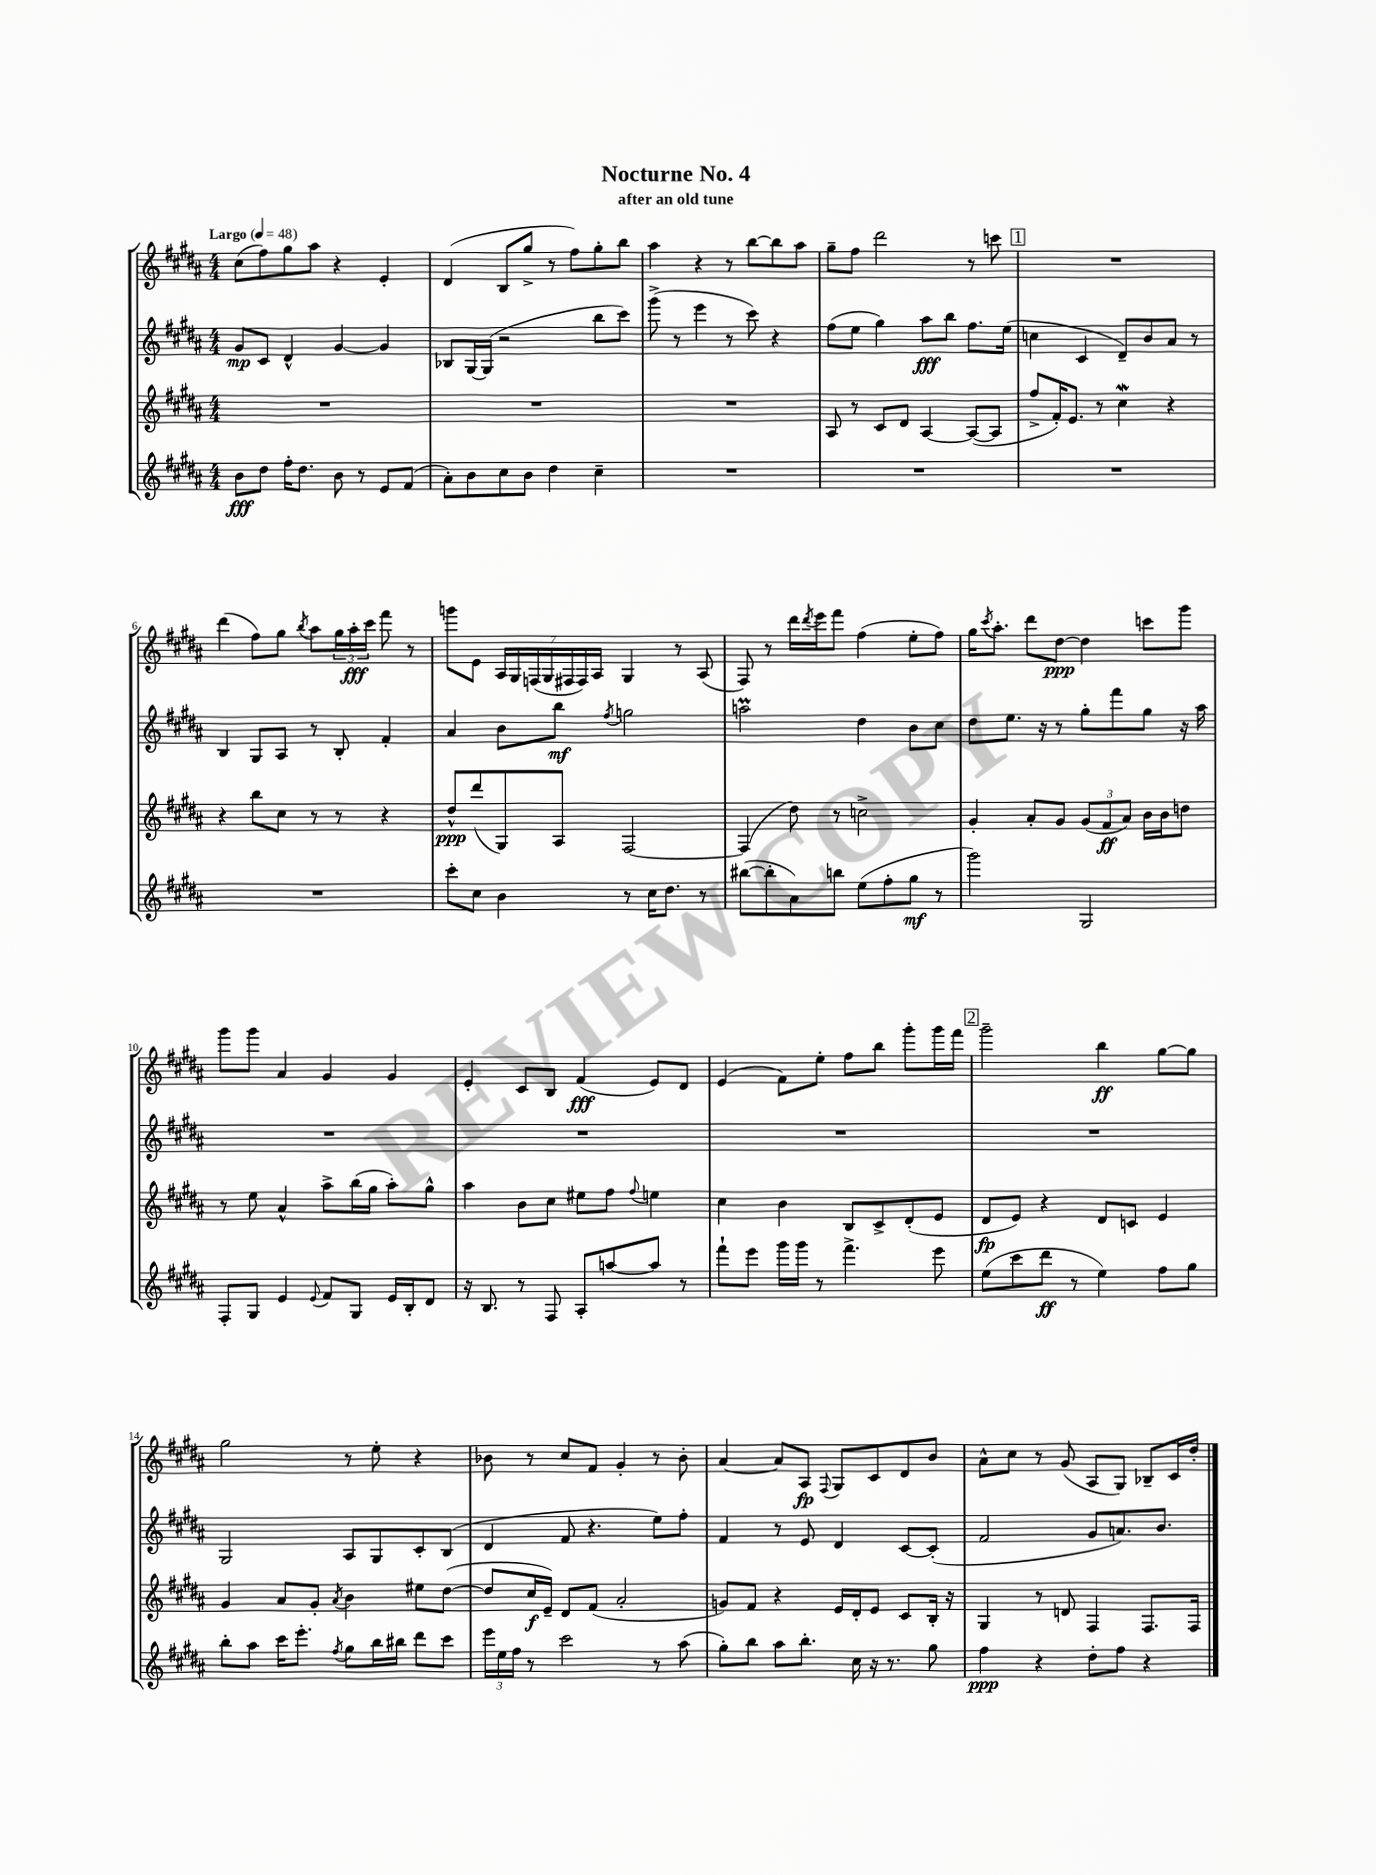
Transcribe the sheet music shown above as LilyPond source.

\header { title = "Nocturne No. 4" subtitle = "after an old tune" }
<<
\new StaffGroup <<
\new Staff = "s0" {
    \clef treble \key b \major \numericTimeSignature \time 4/4 \tempo "Largo" 4 = 48
    cis''8( fis''8) gis''8 ais''8 r4 e'4-. |
    dis'4( b8 gis''8-> r8 fis''8) gis''8-. b''8 |
    ais''4 r4 r8 b''8~ b''8 ais''8 |
    gis''8-- fis''8 dis'''2 r8 c'''8 |
    \mark \markup { \box "1" } R1 |
    dis'''4( fis''8) gis''8 \acciaccatura { b''8 } ais''8 \tuplet 3/2 { gis''16 ais''16-.\fff cis'''16 } fis'''8 r8 |
    g'''8 e'8 \tuplet 7/4 { ais16 gis16 f16( gis16 fis16 fis16) ais16 } gis4 r8 ais8( |
    fis8) r8 dis'''16 \acciaccatura { dis'''8 } e'''16 fis'''8 fis''4( e''8-. fis''8) |
    gis''16 \acciaccatura { cis'''8 } ais''8.-. dis'''8 dis''8~\ppp dis''4 c'''8 gis'''8 |
    gis'''8 gis'''8 ais'4 gis'4 gis'4 |
    e'4-. cis'8 b8 fis'4\fff( e'8) dis'8 |
    e'4( fis'8) e''8-. fis''8 b''8 gis'''8-. gis'''16 fis'''16 |
    \mark \markup { \box "2" } gis'''2-- b''4\ff gis''8~ gis''8 |
    gis''2 r8 e''8-. r4 |
    bes'8 r8 cis''8 fis'8 gis'4-. r8 bes'8-. |
    ais'4~ ais'8 ais8\fp \appoggiatura { fis8 } gis8 cis'8 dis'8 b'8 |
    ais'8-^ cis''8 r8 gis'8( ais8 gis8) bes8-- cis'16 dis''16-. \bar "|." |
}
\new Staff = "s1" {
    \clef treble \key b \major \numericTimeSignature \time 4/4
    gis'8\mp cis'8 dis'4-^ gis'4~ gis'4 |
    bes8 gis16~ gis16( r2 b''8 cis'''8) |
    gis'''8->( r8 e'''4 r8 cis'''8) r4 |
    fis''8( e''8 gis''4) ais''8\fff b''8 fis''8. e''16( |
    \mark \markup { \box "1" } c''4 cis'4 dis'8--) b'8 ais'8 r8 |
    b4 gis8 ais8 r8 b8-. fis'4-. |
    ais'4 b'8 b''8\mf \acciaccatura { fis''8 } g''2 |
    a''2\prall dis''4 b'8 cis''8 |
    dis''8 e''8. r16 r8 gis''8-. fis'''8 gis''8 r16 ais''16 |
    R1 |
    R1 |
    R1 |
    \mark \markup { \box "2" } R1 |
    gis2 ais8 gis8 cis'8-. b8( |
    dis'4 fis'8 r4. e''8) fis''8-. |
    fis'4 r8 e'8 dis'4 cis'8~ cis'8-.( |
    fis'2 gis'8 a'8.) b'8. \bar "|." |
}
\new Staff = "s2" {
    \clef treble \key b \major \numericTimeSignature \time 4/4
    R1 |
    R1 |
    R1 |
    ais8 r8 cis'8 dis'8 ais4~ ais8~( ais8 |
    \mark \markup { \box "1" } fis''8-> fis'16-.) e'8. r8 cis''4\mordent r4 |
    r4 b''8 cis''8 r8 r8 r4 |
    dis''8-^\ppp dis'''8( gis8) ais8 fis2~ |
    fis4( dis''8) r8 c''2-> |
    gis'4-. ais'8-. gis'8 \tuplet 3/2 { gis'8( fis'8\ff ais'8) } b'16 b'16 d''8 |
    r8 e''8 ais'4-^ ais''8-> b''16( gis''16 ais''8-.) gis''8-^ |
    ais''4 b'8 cis''8 eis''8 fis''8 \appoggiatura { fis''8 } e''4 |
    cis''4 b'4 b8 cis'8-> dis'8-.( e'8 |
    \mark \markup { \box "2" } dis'8\fp e'8) r4 dis'8 c'8 e'4 |
    gis'4 ais'8 gis'8-. \acciaccatura { ais'8 } b'4 eis''8 dis''8~( |
    dis''8 cis''16\f e'16--) dis'8 fis'8( ais'2-. |
    g'8) fis'8 r4 e'16 dis'16-. e'8 cis'8 b16-. r16 |
    gis4 r8 d'8 fis4 fis8. fis16 \bar "|." |
}
\new Staff = "s3" {
    \clef treble \key b \major \numericTimeSignature \time 4/4
    b'8\fff dis''8 fis''16-. dis''8. b'8 r8 e'8 fis'8( |
    ais'8-.) b'8 cis''8 b'8 dis''4 cis''4-- |
    R1 |
    R1 |
    \mark \markup { \box "1" } R1 |
    R1 |
    cis'''8-. cis''8 b'4 r8 cis''16 dis''8. r8 |
    bis''8~( bis''8-. ais'8) b''8 e''8( fis''8-. gis''8\mf r8 |
    gis'''2) gis2 |
    fis8-. gis8 e'4 \appoggiatura { e'8 } fis'8 gis8 e'16 b16-. dis'8 |
    r16 b8. r8 fis8 ais8-. a''8~ a''8 r8 |
    fis'''8-! e'''8 gis'''16 gis'''16 r8 fis'''4.-> e'''8 |
    \mark \markup { \box "2" } e''8( cis'''8 dis'''8\ff r8 e''4) fis''8 gis''8 |
    b''8-. ais''8 cis'''16 e'''8.-. \acciaccatura { fis''8 } gis''8 b''16 bis''16 dis'''8 cis'''8 |
    \tuplet 3/2 { e'''16 e''16 fis''16 } r8 cis'''2 r8 ais''8( |
    gis''8-.) b''8 ais''8 b''8.-. cis''16 r16 r8. gis''8 |
    fis''4\ppp r4 dis''8-. fis''8 r4 \bar "|." |
}
>>
>>
